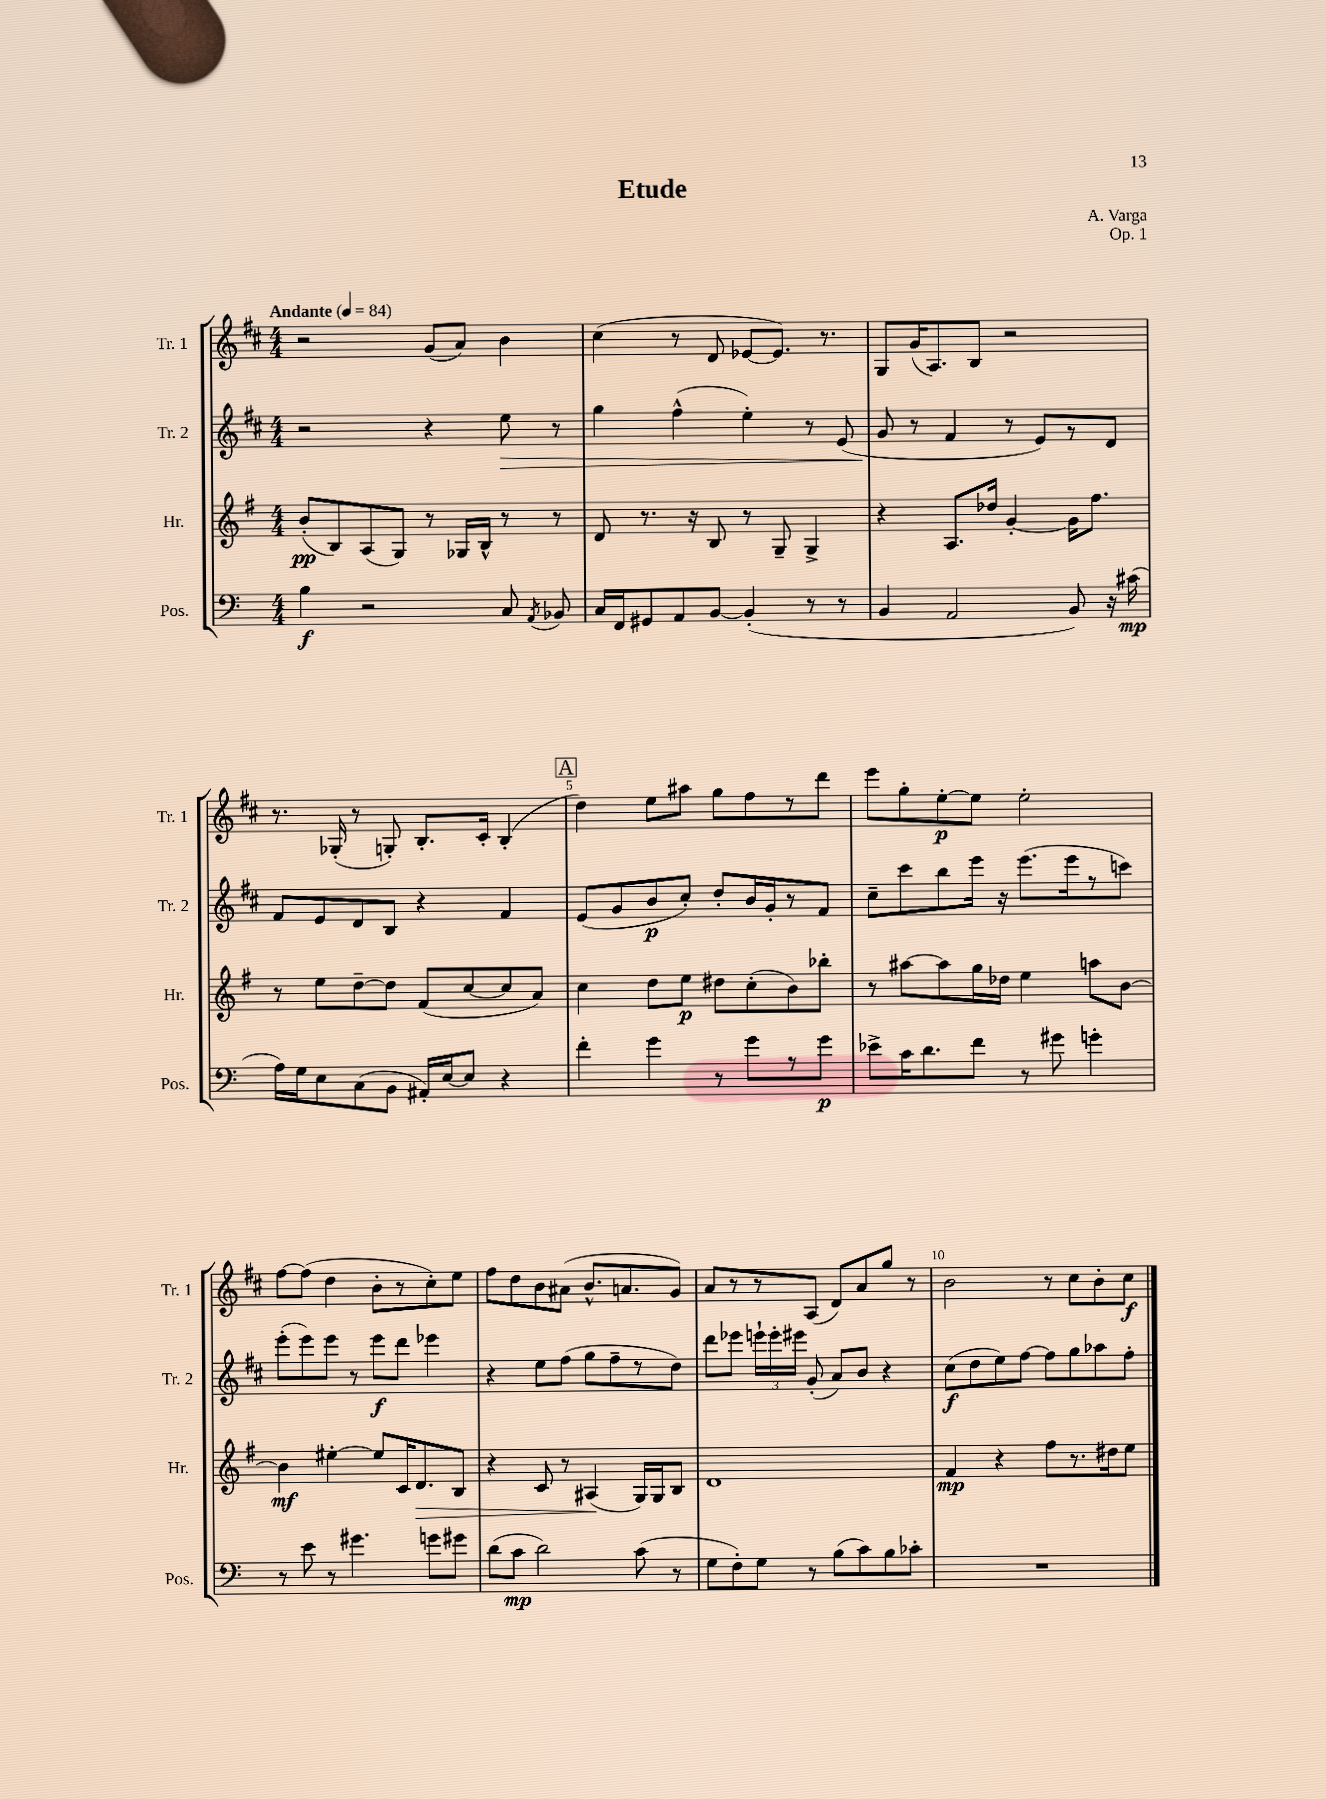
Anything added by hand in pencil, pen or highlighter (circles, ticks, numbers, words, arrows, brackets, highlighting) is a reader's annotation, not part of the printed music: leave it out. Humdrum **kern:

**kern	**kern	**kern	**kern
*staff4	*staff3	*staff2	*staff1
*clefF4	*clefG2	*clefG2	*clefG2
*k[]	*k[f#]	*k[f#c#]	*k[f#c#]
*M4/4	*M4/4	*M4/4	*M4/4
*MM84	*MM84	*MM84	*MM84
4B\	(8b'/L	2r	2r
.	8B/)	.	.
2r	(8A/	.	.
.	8G/J)	.	.
.	8r	4r	(8g/L
.	16G-/LL	.	8a/J)
.	16B^^/JJ	.	.
8C/	8r	8ee\	4b\
8qAA/	.	.	.
8BB-/	8r	8r	.
=	=	=	=
16C/LL	8d/	4gg\	(4cc#\
16FF/J	.	.	.
8GG#/	8.r	.	.
8AA/	.	(4ff#^^\	8r
.	16r	.	.
[8BB/J	8B/	.	8d/
(4BB'/]	8r	4ee'\)	[8e-/L
.	8G~/	.	8.e-/]J)
8r	4G^/	8r	.
.	.	.	8.r
8r	.	(8e/	.
=	=	=	=
4BB/	4r	8g/	8G/L
.	.	8r	(16g/K
.	.	.	8.A/)
2AA/	8.A/L	4f#/	.
.	.	.	8B/J
.	16dd-/Jk	.	.
.	[4g'/	8r	2r
.	.	8e/L)	.
8BB/)	16g\]LK	8r	.
.	8.ff#\J	.	.
16r	.	8d/J	.
(16c#\	.	.	.
=	=	=	=
16A\LL)	8r	8f#/L	8.r
16G\J	.	.	.
8E\	8ee\L	8e/	.
.	.	.	(16G-'/
(8C\	[8dd~\	8d/	8r
8BB\J	8dd\]J	8B/J	8G'/)
16AA#'/LL)	(8f#/L	4r	8.B'/L
[16E/J	.	.	.
8E/]J	[8cc/	.	.
.	.	.	16c#'/Jk
4r	8cc/]	4f#/	(4B'/
.	8a/J)	.	.
=	=	=	=
4f'\	4cc\	(8e/L	4dd\)
.	.	8g/	.
4g\	8dd\L	8b/	8ee\L
.	8ee\J	8cc#'/J)	8aa#\J
8r	8dd#\L	8dd'/L	8gg\L
8g\L	(8cc'\	16b/L	8ff#\
.	.	16g'/J	.
8r	8b\)	8r	8r
8g\J	8bb-'\J	8f#/J	8ddd\J
=	=	=	=
8e-^\L	8r	8cc#~\L	8eee\L
16c\K	[8aa#\L	8ccc#\	8gg'\
8.d\	.	.	.
.	8aa#\]	8bb\	[8ee'\
8f\J	16gg\L	16eee\Jk	8ee\]J
.	16dd-\JJ	16r	.
8r	4ee\	(8.eee\L	2ee'\
8g#\	.	.	.
.	.	16eee\k	.
4g'\	8aa\L	8r	.
.	[8b\J	8ccc\J)	.
=	=	=	=
8r	4b\]	(8eee'\L	[8ff#\L
8e\	.	8eee\)	(8ff#\]J
8r	[4ee#'\	8eee\J	4dd\
4.g#\	.	8r	.
.	8ee#/]L	8eee\L	8b'\L
.	16c/K	8ddd\J	8r
.	8.d/	.	.
8g\L	.	4eee-\	8cc#'\)
8g#\J	8B/J	.	8ee\J
=	=	=	=
(8d\L	4r	4r	8ff#\L
8c\J	.	.	8dd\
2d\)	8c/	8ee\L	8b\
.	8r	(8ff#\J	(8a#\J
.	(4A#/	8gg\L	8.b^^/L
.	.	8ff#~\	.
.	.	.	8.a/
(8c\	16G/LL)	8r	.
.	16G/J	.	.
8r	8B/J	8dd\J)	8g/J)
=	=	=	=
8G\L	1d	8ddd\L	8a/L
8F'\)	.	8eee-\J	8r
8G\J	.	24eee`\LL	8r
.	.	24eee'\	.
.	.	24eee#\JJ	.
8r	.	(8g'/	(8A/J
(8B\L	.	8a/L)	8d/L)
8c\)	.	8b/J	8a/
8B\	.	4r	8gg/J
8c-'\J	.	.	8r
=	=	=	=
1r	4f#/	(8cc#\L	2b\
.	.	8dd\	.
.	4r	8ee\)	.
.	.	[8ff#\J	.
.	8ff#\L	8ff#\]L	8r
.	8.r	8gg\	8cc#\L
.	.	8aa-\	8b'\
.	16dd#\k	.	.
.	8ee\J	8ff#'\J	8cc#\J
==	==	==	==
*-	*-	*-	*-
